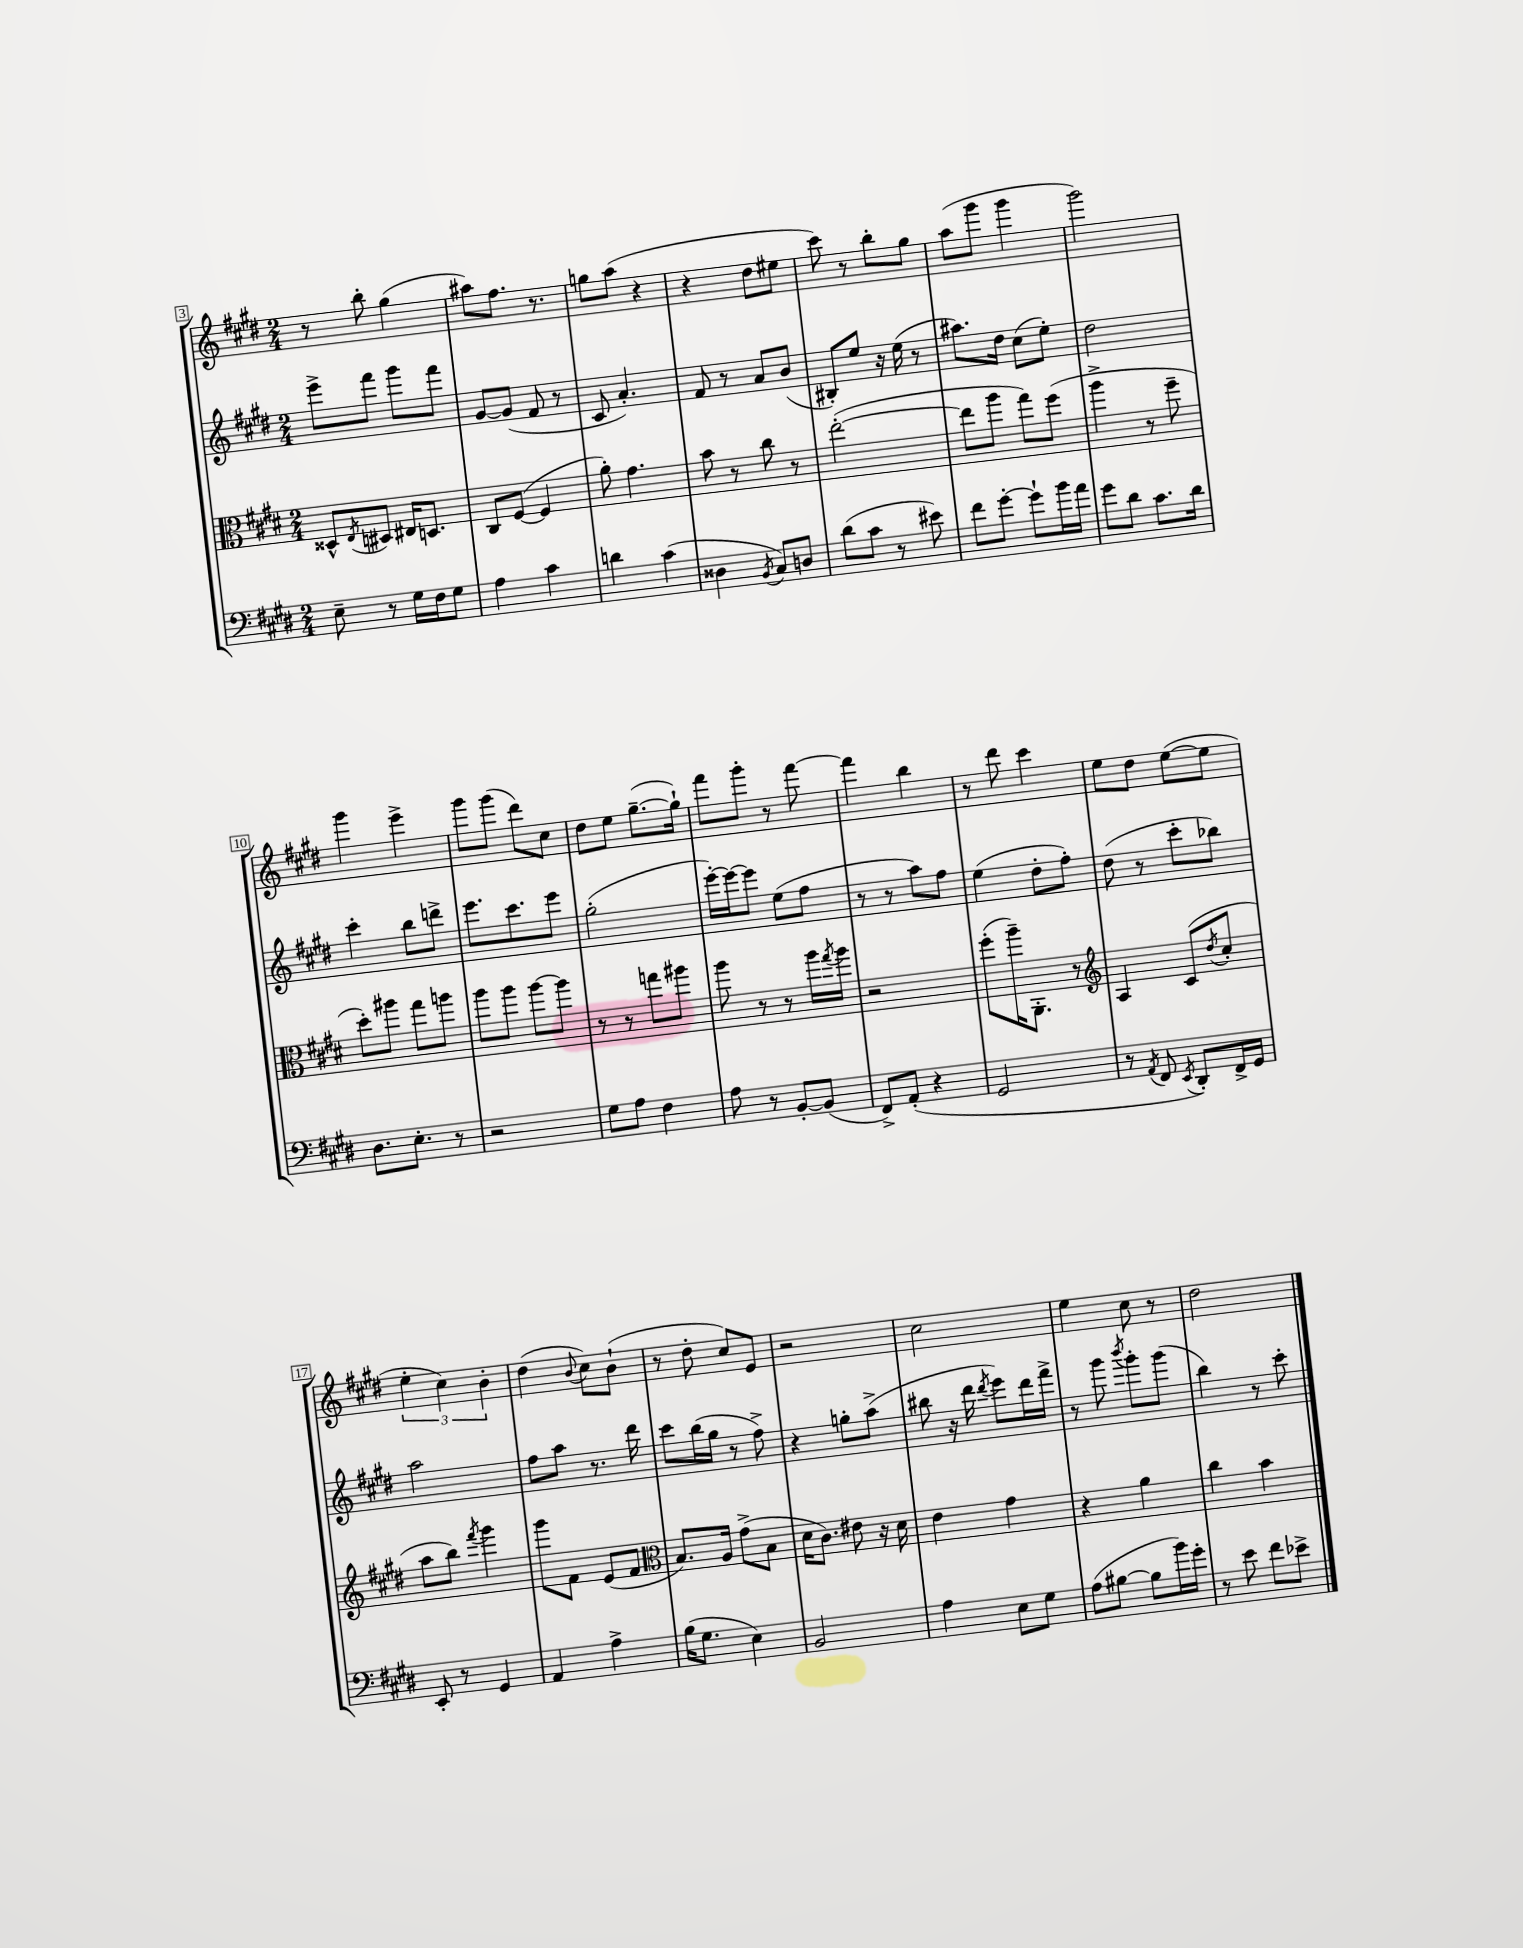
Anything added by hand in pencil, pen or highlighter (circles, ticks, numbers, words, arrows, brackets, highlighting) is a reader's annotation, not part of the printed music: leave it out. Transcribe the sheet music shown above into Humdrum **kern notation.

**kern	**kern	**kern	**kern
*part4	*part3	*part2	*part1
*staff4	*staff3	*staff2	*staff1
*clefF4	*clefC3	*clefG2	*clefG2
*k[f#c#g#d#]	*k[f#c#g#d#]	*k[f#c#g#d#]	*k[f#c#g#d#]
*M2/4	*M2/4	*M2/4	*M2/4
=3	=3	=3	=3
8E~\	8D##X^^/L	8eee^\L	8r
.	8qE/	.	.
8r	8D#X/J	8fff#\J	8bb'\
16G#\LL	16E#X/KL	8ggg#\L	(4gg#\
16F#\J	8.Dn/J	.	.
8G#\J	.	8fff#\J	.
=4	=4	=4	=4
4A\	8C#/L	[8g#/L	8aa#X\L)
.	([8F#/J	(8g#/J]	8.ff#\J
4c#\	4F#/]	8f#/	.
.	.	.	8.r
.	.	8r	.
=5	=5	=5	=5
4dn\	8a'\)	8c#/	8ggn\L
.	4.g#\	4.a'/)	(8aa\J
(4c#\	.	.	4r
=6	=6	=6	=6
4D##X\	8b\	8f#/	4r
.	8r	8r	.
8qBB/	.	.	.
8C#/L)	8cc#\	8a/L	8dd#\L
8Dn/J	8r	(8b/J	8ee#X\J
=7	=7	=7	=7
(8d#\L	([2ee'\	8B#X'/L)	8ccc#\)
8c#\J	.	8ee/J	8r
8r	.	16r	8bb'\L
.	.	(16ee\	.
8e#X\)	.	8r	8gg#\J
=8	=8	=8	=8
8f#\L	8ee\L]	8.aa#X\L)	(8aa\L
[8g#'\J	8aa\J	.	8ggg#\J
.	.	16dd#\Jk	.
8g#`\L]	8gg#\L)	(8cc#\L	4ggg#\
16b\L	(8ff#\J	8ee'\J)	.
16a\JJ	.	.	.
=9	=9	=9	=9
8g#\L	4aa^\	2dd#\	2ggg#\)
8d#\J	.	.	.
8.c#\L	8r	.	.
.	8ff#~\	.	.
16d#\Jk	.	.	.
!!LO:LB:g=z
=10	=10	=10	=10
8.D#\L	8dd#'\L)	4ccc#'\	4ggg#\
.	8aa#X\J	.	.
8.E'\J	.	.	.
.	8gg#\L	8bb\L	4eee^\
8r	8aan\J	8dddn^\J	.
=11	=11	=11	=11
2r	8aa\L	8.eee\L	8ggg#\L
.	8aa\J	.	(8ggg#\J
.	.	8.ccc#\	.
.	[8aa\L	.	8ddd#\L)
.	8aa\J]	8eee\J	8cc#\J
=12	=12	=12	=12
8G#\L	8r	(2gg#'\	8dd#\L
8A\J	8r	.	8ee\J
4F#\	8ggn\L	.	([8.gg#~\L
.	8aa#X\J	.	.
.	.	.	16gg#`\Jk])
=13	=13	=13	=13
8A\	8aa\	[16eee'\LL)	8fff#\L
.	.	16eee\J_	.
8r	8r	8eee\J]	8ggg#'\J
[8BB'/L	8r	(8ee\L	8r
(8BB/J]	16aa\LL	8ff#\J	[8fff#\
.	8qgg#/	.	.
.	16aa\JJ	.	.
=14	=14	=14	=14
8FF#^/L)	2r	8r	4fff#\]
(8AA'/J	.	8r	.
4r	.	8aa\L)	4bb\
.	.	8ff#\J	.
=15	=15	=15	=15
2GG#/	(8ff#'\L	(4ee\	8r
.	16aa~\K)	.	8ddd#\
.	8.AA'\J	.	.
.	.	8dd#'\L	4ccc#\
.	8r	8ff#'\J)	.
=16	=16	=16	=16
*	*clefG2	*	*
8r	4A/	(8dd#\	8ee\L
8qAA/	.	.	.
8FF#/	.	8r	8dd#\J
8qEE/	.	.	.
8DD#'/L)	(8c#/L	8ccc#'\L	([8ee\L
.	8qdd#/	.	.
16FF#^/L	8cc#'/J	8bb-X\J)	8ee\J]
16GG#/JJ	.	.	.
!!LO:LB:g=z
=17	=17	=17	=17
8EE'/	8aa\L	2aa\	6ee'\
8r	8bb\J)	.	.
.	.	.	6cc#\)
.	8qfff#/	.	.
4GG#/	4ggg#\	.	.
.	.	.	6b'\
=18	=18	=18	=18
4AA/	8ggg#\L	8ff#\L	(4dd#\
.	8f#\J	8aa\J	.
.	.	.	8qqb/
4A^\	(8e/L	8.r	8cc#\L)
.	8f#/J	.	(8b`\J
.	.	16ddd#\	.
=19	=19	=19	=19
*	*clefC3	*	*
(16B\KL	8.B/L)	8ccc#\L	8r
8.G#\J	.	.	.
.	.	(16bb\L	8dd#'\
.	16A/Jk	16gg#\JJ	.
4E\)	(8g#^\L	8r	8cc#/L)
.	8B\J	8ff#^\)	8e/J
=20	=20	=20	=20
2BB/	16d#\KL	4r	2r
.	8.c#\J)	.	.
.	8e#X\	8ggn'\L	.
.	16r	(8aa^\J	.
.	16d#\	.	.
=21	=21	=21	=21
4A\	4e\	8bb#X\	2cc#\
.	.	16r	.
.	.	16ddd#\	.
.	.	8qddd#/	.
8E\L	4g#\	8eee\L)	.
8G#\J	.	16ddd#\L	.
.	.	16fff#^\JJ	.
=22	=22	=22	=22
(8A\L	4r	8r	4ee\
[8B#X\J	.	8ggg#\	.
.	.	8qbbb/	.
8B#\L]	4a\	8ggg#'\L	8cc#\
16b\L)	.	(8ggg#\J	8r
16g#'\JJ	.	.	.
=23	=23	=23	=23
8r	4cc#\	4bb\)	2dd#\
8e\	.	.	.
8f#\L	4b\	8r	.
8e-X^\J	.	8ccc#'\	.
==	==	==	==
*-	*-	*-	*-
